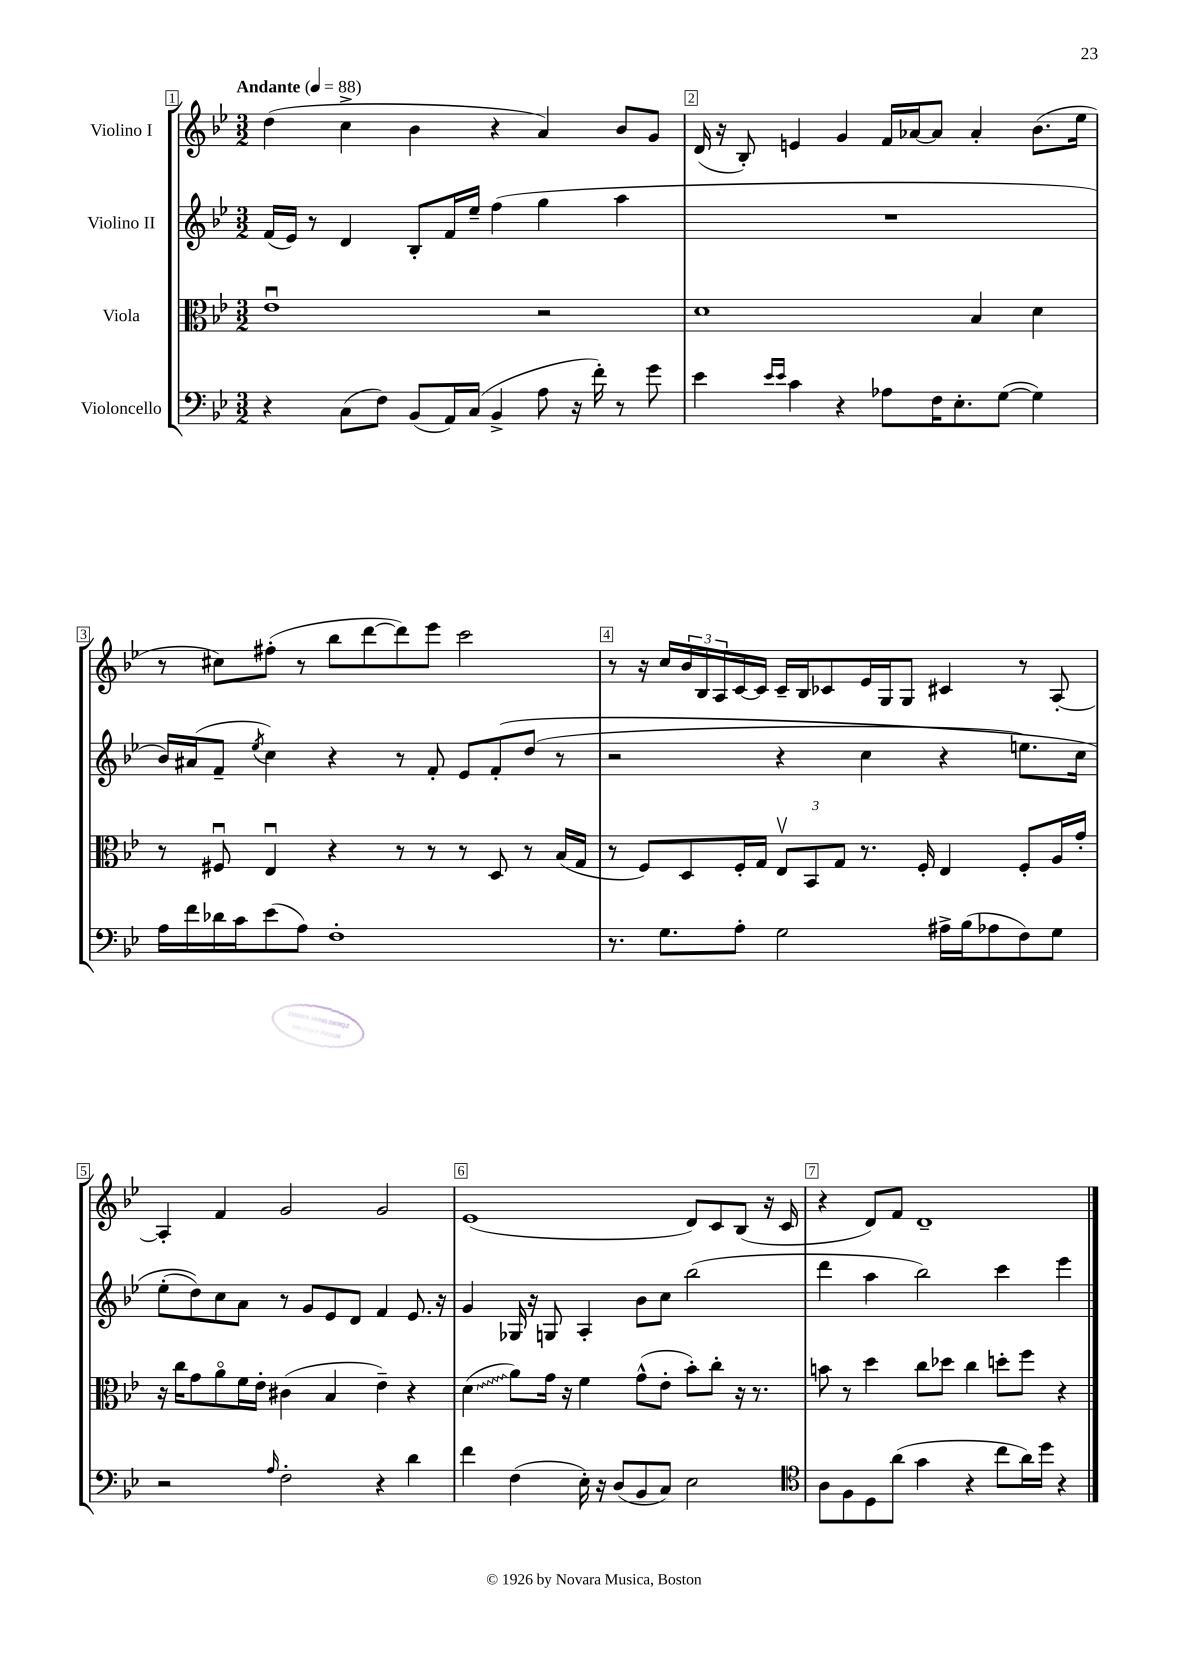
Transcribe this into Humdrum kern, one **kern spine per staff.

**kern	**kern	**kern	**kern
*staff4	*staff3	*staff2	*staff1
*clefF4	*clefC3	*clefG2	*clefG2
*k[b-e-]	*k[b-e-]	*k[b-e-]	*k[b-e-]
*M3/2	*M3/2	*M3/2	*M3/2
*MM88	*MM88	*MM88	*MM88
4r	1e-u	(16f	(4dd
.	.	16e-)	.
.	.	8r	.
(8C	.	4d	4cc^
8F)	.	.	.
(8BB-	.	8B-'	4b-
16AA)	.	16f	.
(16C	.	16ee-~	.
4BB-^	.	(4ff	4r
8A	2r	4gg	4a)
16r	.	.	.
16f')	.	.	.
8r	.	4aa	8b-
8g	.	.	8g
=	=	=	=
4e-	1d	1.r	(16d
.	.	.	16r
.	.	.	8B-')
16qqe-	.	.	.
16qqe-	.	.	.
4c	.	.	4e
4r	.	.	4g
8A-	.	.	16f
.	.	.	[16a-
16F	.	.	8a-]
8.E-'	.	.	.
.	4B-	.	4a-'
([8G	.	.	.
4G])	4d	.	(8.b-
.	.	.	16ee-
=	=	=	=
16A	8r	16b-)	8r
16f	.	(16a#	.
16d-	8F#u	8f~	8cc#)
16c	.	.	.
.	.	8qee-	.
(8e-	4E-u	4cc)	(8ff#'
8A)	.	.	8r
1F'	4r	4r	8bb-
.	.	.	[8ddd
.	8r	8r	8ddd])
.	8r	8f'	8eee-
.	8r	8e-	2ccc
.	8D	&(8f'	.
.	8r	(8dd	.
.	(16B-	8r	.
.	16G	.	.
=	=	=	=
8.r	8r	2r	8r
.	8F)	.	16r
8.G	.	.	16cc
.	8D	.	24b-
.	.	.	24B-
.	.	.	24A
8A'	16F'	.	[16c
.	16G	.	16c]
2G	12E-v	4r	16c~
.	.	.	16B-
.	12BB-	.	.
.	.	.	8c-
.	12G	.	.
.	8.r	4cc	16e-
.	.	.	16G
.	.	.	8G
.	16F'	.	.
16A#^	4E-	4r	4c#
(16B-	.	.	.
8A-	.	.	.
8F)	8F'	8.ee)	8r
8G	16A	.	[8A'
.	16g'	16cc	.
=	=	=	=
2r	16r	(8ee-'	4A']
.	16cc	.	.
.	8g	8dd)&)	.
.	8ao	8cc	4f
.	16f	8a	.
.	16e-'	.	.
16qqA	.	.	.
2F'	(4c#	8r	2g
.	.	8g	.
.	4B-	8e-	.
.	.	8d	.
4r	4e-~)	4f	2g
4d	4r	8.e-	.
.	.	16r	.
=	=	=	=
4f	(4d	4g	(1e-
(4F	8a)	16G-	.
.	.	16r	.
.	16g	8G	.
.	16r	.	.
16E-')	4f	4A'	.
16r	.	.	.
(8D	.	.	.
8BB-	(8g^^	8b-	.
8C)	8e-'	8cc	.
2E-	8b-')	(2bb-	8d)
.	8cc'	.	8c
.	16r	.	(8B-
.	8.r	.	.
.	.	.	16r
.	.	.	16c
=	=	=	=
*clefC4	*	*	*
8A	8b	4ddd	4r
8F	8r	.	.
8D	4dd	4aa	8d)
(8a	.	.	8f
4g	8cc	2bb-)	1d~
.	8dd-	.	.
4r	4cc	.	.
8cc	8dd'	4ccc	.
16a)	8ff	.	.
16dd	.	.	.
4r	4r	4eee-	.
==	==	==	==
*-	*-	*-	*-
